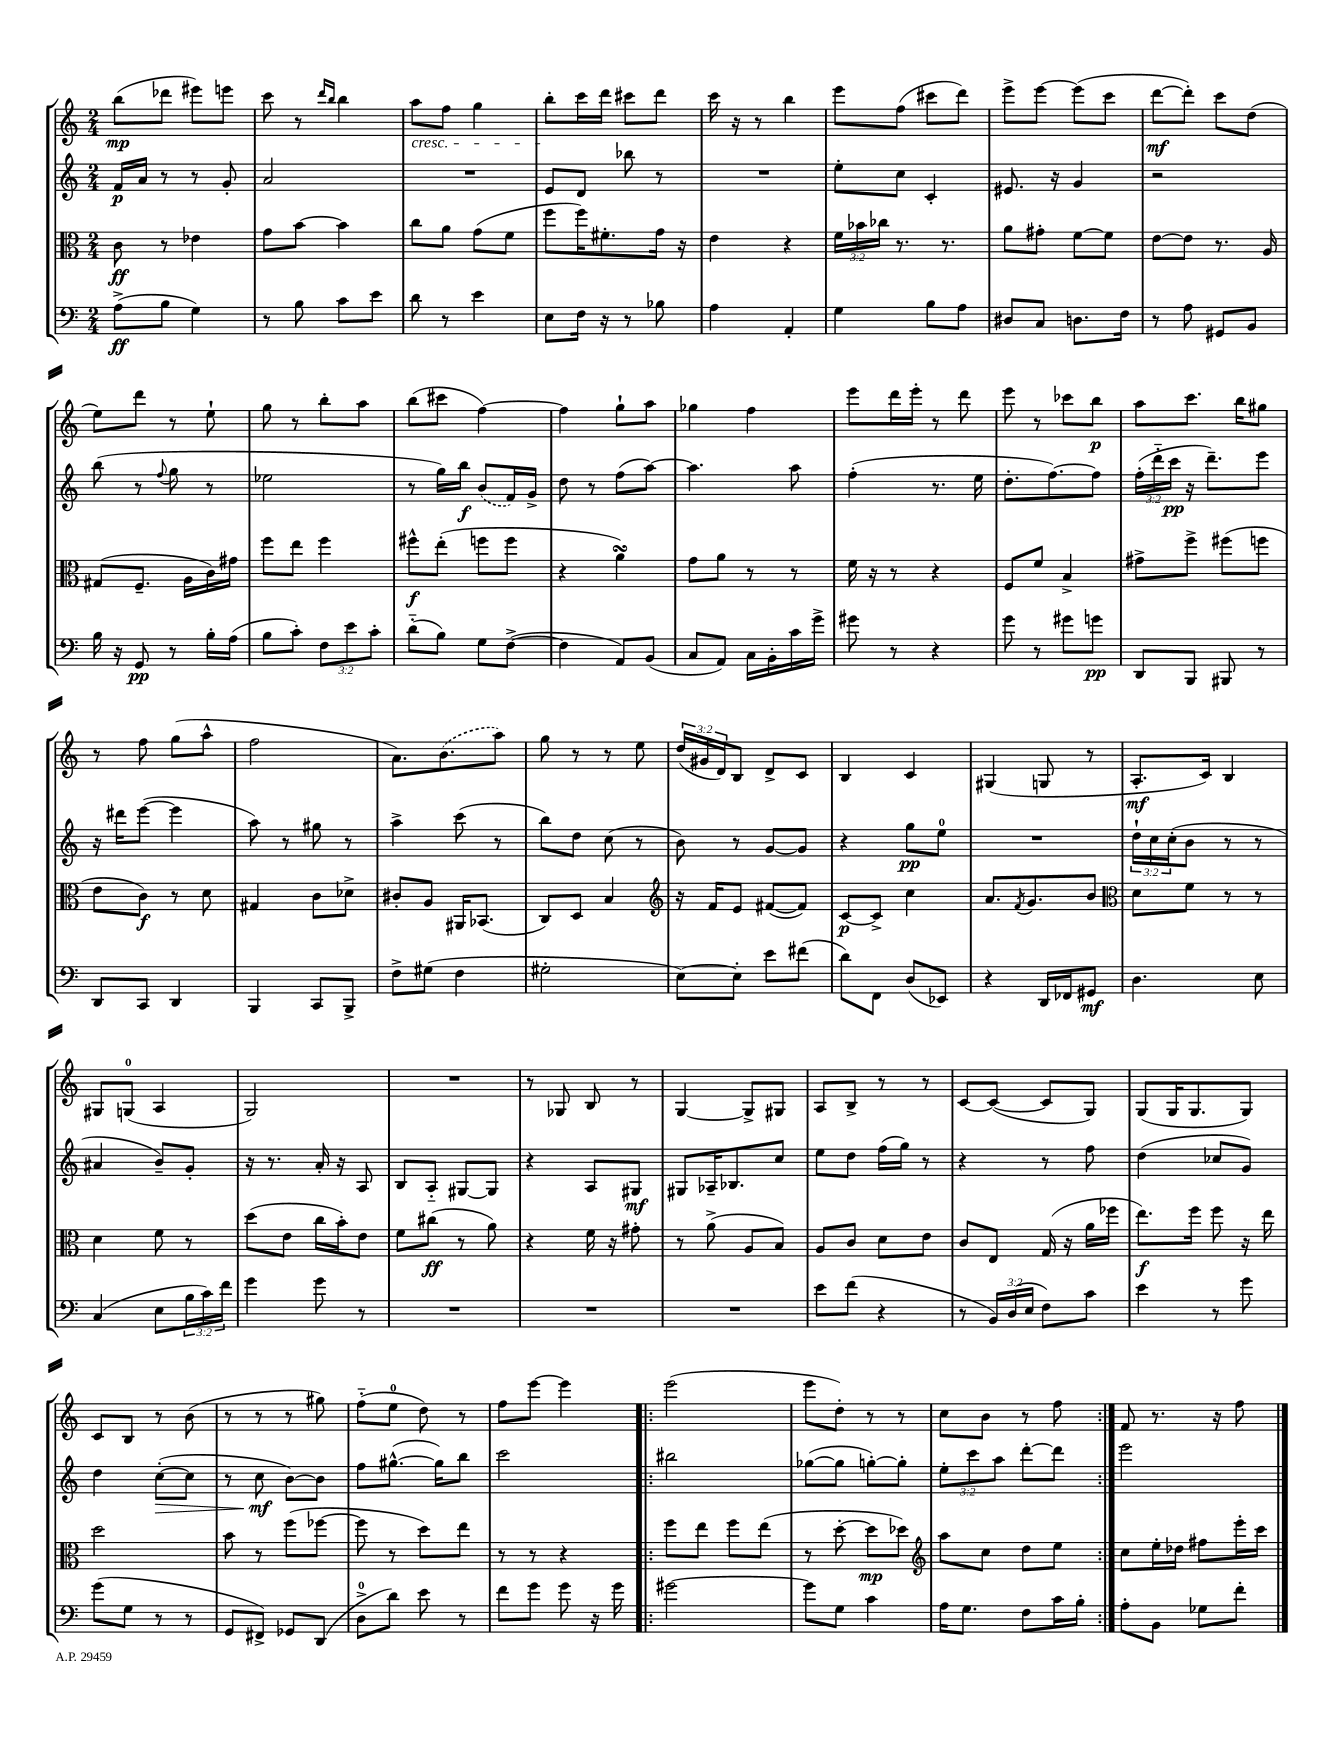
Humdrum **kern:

**kern	**kern	**kern	**kern
*staff4	*staff3	*staff2	*staff1
*clefF4	*clefC3	*clefG2	*clefG2
*k[]	*k[]	*k[]	*k[]
*M2/4	*M2/4	*M2/4	*M2/4
(8A^	8c	16f	(8bb
.	.	16a	.
8B	8r	8r	8ddd-
4G)	4e-	8r	8eee#)
.	.	8g'	8eee
=	=	=	=
8r	8g	2a	8ccc
8B	[8b	.	8r
.	.	.	16qqddd
.	.	.	16qqbb
8c	4b]	.	4bb
8e	.	.	.
=	=	=	=
8d	8cc	2r	8aa
8r	8a	.	8ff
4e	(8g	.	4gg
.	8f	.	.
=	=	=	=
8E	8ff	8e	8bb'
16F	16ff)	8d	16ccc
16r	8.f#'	.	16ddd
8r	.	8bb-	8ccc#
8B-	16g	8r	8ddd
.	16r	.	.
=	=	=	=
4A	4e	2r	16ccc
.	.	.	16r
.	.	.	8r
4AA'	4r	.	4bb
=	=	=	=
4G	24f	8ee'	8eee
.	24b-	.	.
.	24cc-	.	.
.	8.r	8cc	(8ff
8B	.	4c'	8ccc#
.	8.r	.	.
8A	.	.	8ddd)
=	=	=	=
8D#	8a	8.e#	8eee^
8C	8g#'	.	[8eee
.	.	16r	.
8.D	[8f	4g	(8eee]
.	8f]	.	8ccc
16F	.	.	.
=	=	=	=
8r	[8e	2r	[8ddd
8A	8e]	.	8ddd'])
8GG#	8.r	.	8ccc
8BB	.	.	(8dd
.	16A	.	.
=	=	=	=
16B	(8G#	(8bb	8ee)
16r	.	.	.
8GG	8.F~	8r	8ddd
.	.	8qqff	.
8r	.	8gg	8r
.	16A	.	.
16B'	16c)	8r	8ee`
(16A	16g#	.	.
=	=	=	=
8B	8ff	2ee-	8gg
8c')	8ee	.	8r
12F	4ff	.	8bb'
12e	.	.	.
.	.	.	8aa
12c'	.	.	.
=	=	=	=
(8d'~	8ff#^^	8r	(8bb
8B)	(8ee'	16gg)	8ccc#
.	.	16bb	.
8G	8ff	(8b	[4ff)
([8F^	8ff	16f)	.
.	.	16g^	.
=	=	=	=
4F]	4r	8dd	4ff]
.	.	8r	.
8AA)	4a)	(8ff	8gg`
(8BB	.	[8aa)	8aa
=	=	=	=
8C	8g	4.aa]	4gg-
8AA)	8a	.	.
16C	8r	.	4ff
16BB'	.	.	.
16c	8r	8aa	.
16g^	.	.	.
=	=	=	=
8g#	16f	(4ff'	8eee
.	16r	.	.
8r	8r	.	16ddd
.	.	.	16eee'
4r	4r	8.r	8r
.	.	.	8ddd
.	.	16ee	.
=	=	=	=
8g	8F	8.dd'	8eee
8r	8f	.	8r
.	.	[8.ff)	.
8g#	4B^	.	8ccc-
8g	.	8ff]	8bb
=	=	=	=
8DD	8g#^	(24ff'	8aa
.	.	24ddd'~	.
.	.	24ccc	.
8BBB	8ff^	16r	8.ccc
.	.	8.ddd~)	.
8BBB#	(8ff#	.	.
.	.	.	16bb
8r	8ff	8eee	8gg#
=	=	=	=
8DD	8e	16r	8r
.	.	16ddd#	.
8CC	8c)	([8eee	8ff
4DD	8r	4eee]	(8gg
.	8d	.	8aa^^
=	=	=	=
4BBB	4G#	8aa)	2ff
.	.	8r	.
8CC	8c	8gg#	.
8BBB^	8d-^	8r	.
=	=	=	=
8F^	8c#'	4aa^	8.a)
(8G#	8A	.	.
.	.	.	(8.b
4F	16AA#	(8ccc	.
.	(8.BB-	.	.
.	.	8r	8aa)
=	=	=	=
2G#'	8C)	8bb)	8gg
.	8D	8dd	8r
.	4B	(8cc	8r
.	.	8r	8ee
=	=	=	=
*	*clefG2	*	*
[8E)	16r	8b)	(24dd
.	.	.	24g#
.	16f	.	.
.	.	.	24d)
8E']	8e	8r	8B
8e	([8f#	[8g	8d^
(8f#	8f#])	8g]	8c
=	=	=	=
8d)	[8c	4r	4B
8FF	8c^]	.	.
(8D	4cc	8gg	4c
8EE-)	.	8ee	.
=	=	=	=
4r	8.a	2r	(4G#
.	8qf	.	.
.	8.g	.	.
16DD	.	.	8G
16FF-	.	.	.
8GG#	8b	.	8r
=	=	=	=
*	*clefC3	*	*
4.D	8d	24dd`	8.A'
.	.	24cc	.
.	.	(24cc'	.
.	8f	8b	.
.	.	.	16c)
.	8r	8r	4B
8E	8r	8r	.
=	=	=	=
(4C	4d	4a#	8G#
.	.	.	(8G
8E	8f	8b~)	4A
24B	8r	8g'	.
24c)	.	.	.
24f	.	.	.
=	=	=	=
4g	(8dd	16r	2G)
.	.	8.r	.
.	8e	.	.
8g	16cc	16a'	.
.	16b')	16r	.
8r	8e	8A	.
=	=	=	=
2r	8f	8B	2r
.	(8cc#	8A'~	.
.	8r	[8G#	.
.	8a)	8G#]	.
=	=	=	=
2r	4r	4r	8r
.	.	.	8G-
.	16f	8A	8B
.	16r	.	.
.	8g#'	8G#	8r
=	=	=	=
2r	8r	8G#	[4G
.	(8a^	16A-~	.
.	.	8.B-	.
.	8A	.	8G^]
.	8B)	8cc	8G#
=	=	=	=
8e	8A	8ee	8A
(8f	8c	8dd	8B^
4r	8d	(16ff	8r
.	.	16gg)	.
.	8e	8r	8r
=	=	=	=
8r	8c	4r	[8c
24BB)	8E	.	(8c_
(24D	.	.	.
24E	.	.	.
8F)	(16G	8r	8c]
.	16r	.	.
8c	16a	8ff	8G)
.	16ff-	.	.
=	=	=	=
4e	8.ee)	(4dd	(8G
.	.	.	16G
.	16ff	.	8.G
8r	8ff	8cc-	.
8g	16r	8g)	8G)
.	16ee	.	.
=	=	=	=
(8g	2dd	4dd	8c
8G	.	.	8B
8r	.	([8cc'	8r
8r	.	8cc]	(8b
=	=	=	=
8GG	8b	8r	8r
8FF#^)	8r	8cc	8r
8GG-	(8ff	[8b)	8r
(8DD	[8ff-	8b]	8gg#)
=	=	=	=
8D^	8ff-]	8ff	(8ff'~
8d)	8r	([8.gg#^^	8ee
8e	8dd)	.	8dd)
.	.	16gg#])	.
8r	8ee	8bb	8r
=	=	=	=
8f	8r	2ccc	8ff
8g	8r	.	[8eee
8g	4r	.	4eee]
16r	.	.	.
16g	.	.	.
=!|:	=!|:	=!|:	=!|:
[2g#	8ff	2bb#	(2eee
.	8ee	.	.
.	8ff	.	.
.	(8ee	.	.
=	=	=	=
8g#]	8r	([8gg-	8eee
8G	[8dd'	8gg-]	8dd')
4c	8dd]	[8gg')	8r
.	8dd-)	8gg']	8r
=	=	=	=
*	*clefG2	*	*
16A	8aa	12ee'	8cc
8.G	.	.	.
.	.	12ccc	.
.	8cc	.	8b
.	.	12aa	.
8F	8dd	[8ddd'	8r
16c	8ee	8ddd]	8ff
16B'	.	.	.
=:|!	=:|!	=:|!	=:|!
8A'	8cc	2eee	8f
8BB	16ee'	.	8.r
.	16dd-	.	.
8G-	8ff#	.	.
.	.	.	16r
8f'	16eee'	.	8ff
.	16ccc	.	.
==	==	==	==
*-	*-	*-	*-
